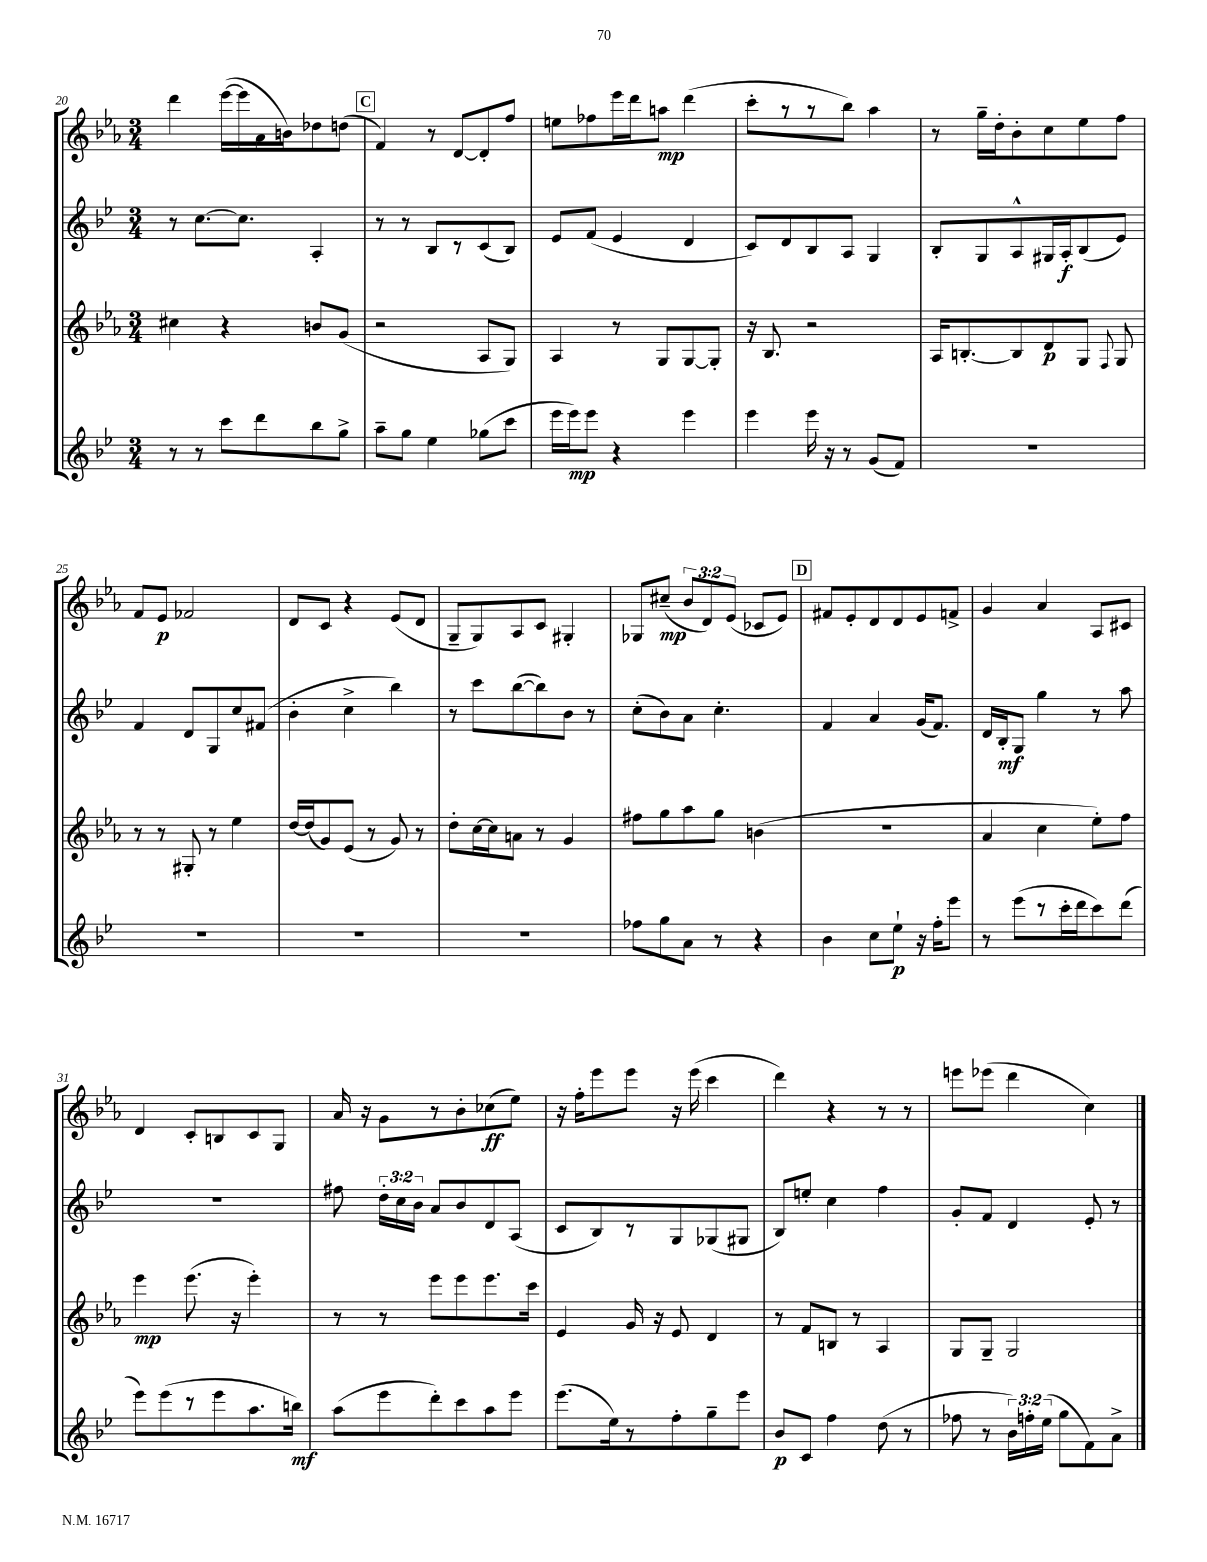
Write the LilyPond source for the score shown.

<<
\new StaffGroup <<
\new Staff = "s0" {
    \clef treble \key ees \major \numericTimeSignature \time 3/4 \override Staff.TupletNumber.text = #tuplet-number::calc-fraction-text
    \autoBeamOff d'''4 ees'''16[~( ees'''16 aes'16 b'16) des''8 d''8]( |
    \mark \markup { \box "C" } f'4) r8 d'8[~ d'8-. f''8] |
    e''8[ fes''8 ees'''16 d'''16 a''8]\mp d'''4( |
    c'''8[-. r8 r8 bes''8]) aes''4 |
    r8 g''16[-- d''16-. bes'8-. c''8 ees''8 f''8] |
    f'8[ ees'8]\p fes'2 |
    d'8[ c'8] r4 ees'8[( d'8] |
    g8[-- g8) aes8 c'8] gis4-. |
    ges8[ cis''8]--\mp( \tuplet 3/2 { bes'8[ d'8) ees'8]( } ces'8[ ees'8]) |
    \mark \markup { \box "D" } fis'8[ ees'8-. d'8 d'8 ees'8 f'8]-> |
    g'4 aes'4 aes8[ cis'8] |
    d'4 c'8[-. b8 c'8 g8] |
    aes'16 r16 g'8[ r8 bes'8-. ces''8\ff( ees''8]) |
    r16 f''16[-. ees'''8 ees'''8] r16 ees'''16( c'''4 |
    d'''4) r4 r8 r8 |
    e'''8[ ees'''8]( d'''4 c''4) \bar "|." |
}
\new Staff = "s1" {
    \clef treble \key bes \major \numericTimeSignature \time 3/4 \override Staff.TupletNumber.text = #tuplet-number::calc-fraction-text
    \autoBeamOff r8 c''8.[~ c''8.] a4-. |
    \mark \markup { \box "C" } r8 r8 bes8[ r8 c'8( bes8]) |
    ees'8[ f'8]( ees'4 d'4 |
    c'8[) d'8 bes8 a8] g4 |
    bes8[-. g8 a8-^ gis16 a16-.\f bes8( ees'8]) |
    f'4 d'8[ g8 c''8 fis'8]( |
    bes'4-. c''4-> bes''4) |
    r8 c'''8[ bes''8~( bes''8) bes'8] r8 |
    c''8[-.( bes'8) a'8] c''4.-. |
    \mark \markup { \box "D" } f'4 a'4 g'16[( f'8.]) |
    d'16[ bes16-.\mf g8] g''4 r8 a''8 |
    R2. |
    fis''8 \tuplet 3/2 { d''16[-. c''16 bes'16] } a'8[ bes'8 d'8 a8]( |
    c'8[ bes8) r8 g8 ges8( gis8] |
    bes8[) e''8]-. c''4 f''4 |
    g'8[-. f'8] d'4 ees'8-. r8 \bar "|." |
}
\new Staff = "s2" {
    \clef treble \key ees \major \numericTimeSignature \time 3/4
    \autoBeamOff cis''4 r4 b'8[ g'8]( |
    \mark \markup { \box "C" } r2 aes8[ g8]) |
    aes4 r8 g8[ g8~ g8]-. |
    r16 bes8. r2 |
    aes16[ b8.~-. b8 d'8\p g8] \appoggiatura { f8 } g8 |
    r8 r8 gis8-. r8 ees''4 |
    d''16[~ d''16( g'8) ees'8]( r8 g'8) r8 |
    d''8[-. c''16~ c''16 a'8] r8 g'4 |
    fis''8[ g''8 aes''8 g''8] b'4( |
    \mark \markup { \box "D" } R2. |
    aes'4 c''4 ees''8[-.) f''8] |
    ees'''4\mp ees'''8.( r16 ees'''4-.) |
    r8 r8 ees'''8[ ees'''8 ees'''8. c'''16] |
    ees'4 g'16 r16 ees'8 d'4 |
    r8 f'8[ b8] r8 aes4 |
    g8[ g8]-- g2 \bar "|." |
}
\new Staff = "s3" {
    \clef treble \key bes \major \numericTimeSignature \time 3/4 \override Staff.TupletNumber.text = #tuplet-number::calc-fraction-text
    \autoBeamOff r8 r8 c'''8[ d'''8 bes''8 g''8]-> |
    \mark \markup { \box "C" } a''8[-- g''8] ees''4 ges''8[( c'''8] |
    ees'''16[ ees'''16\mp) ees'''8] r4 ees'''4 |
    ees'''4 ees'''16 r16 r8 g'8[( f'8]) |
    R2. |
    R2. |
    R2. |
    R2. |
    fes''8[ g''8 a'8] r8 r4 |
    \mark \markup { \box "D" } bes'4 c''8[ ees''8]-!\p r16 f''16[-. ees'''8] |
    r8 ees'''8[( r8 c'''16-. d'''16 c'''8) d'''8]( |
    ees'''8[) ees'''8( r8 ees'''8 a''8. b''16]\mf) |
    a''8[( ees'''8 d'''8-.) c'''8 a''8 ees'''8] |
    ees'''8.[( ees''16) r8 f''8-. g''8-- ees'''8] |
    bes'8[\p c'8] f''4 d''8( r8 |
    fes''8 r8 \tuplet 3/2 { bes'16[) f''16-. ees''16]( } g''8[ f'8) a'8]-> \bar "|." |
}
>>
>>
\layout { \context { \Score currentBarNumber = #20 } }
